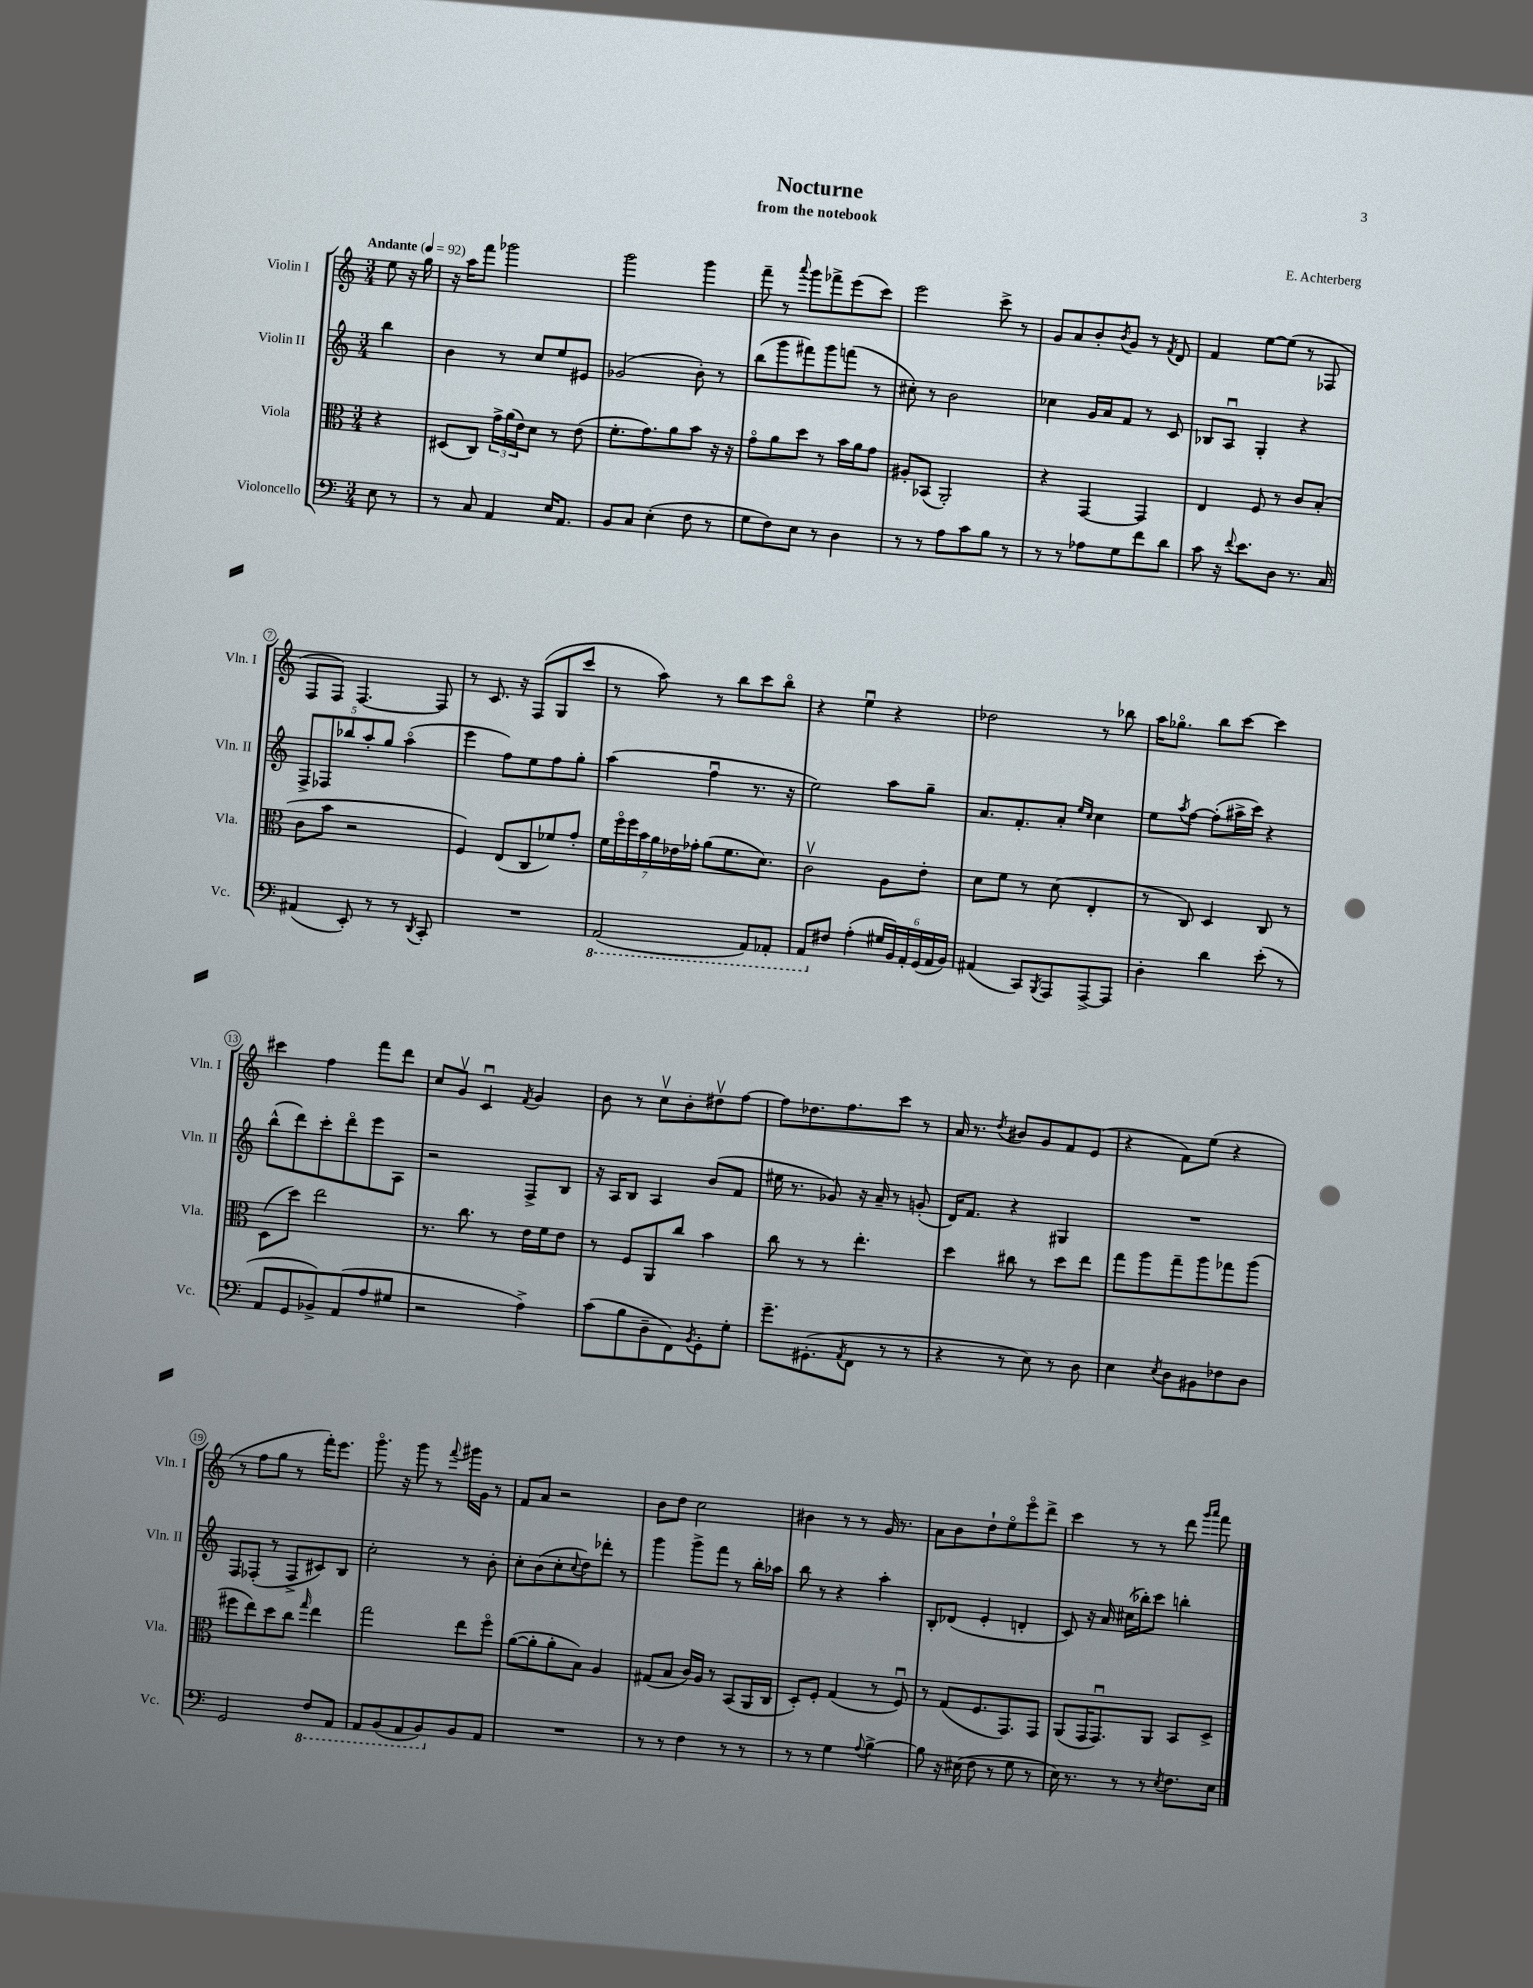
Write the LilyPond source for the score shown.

\header { title = "Nocturne" composer = "E. Achterberg" subtitle = "from the notebook" }
<<
\new StaffGroup <<
\new Staff = "s0" \with { instrumentName = "Violin I" shortInstrumentName = "Vln. I" } {
    \clef treble \key c \major \numericTimeSignature \time 3/4 \partial 4 \tempo "Andante" 4 = 92
    e''8 r16 g''16 |
    r16 a''16 f'''8 ges'''2 |
    g'''2 g'''4 |
    f'''8-- r8 \appoggiatura { a'''8 } g'''8 fes'''8-> e'''8( c'''8) |
    e'''2 c'''8-> r8 |
    g'8 a'8 b'8-. \acciaccatura { b'8 } g'8 r8 \acciaccatura { f'8 } d'8 |
    f'4 e''8~ e''8( r8 fes8 |
    f8 f8) f4.~ f8 |
    r8 c'8. r16 f8( g8 c'''8 |
    r8 a''8) r8 b''8 c'''8 b''8\flageolet |
    r4 e''4\downbow r4 |
    des''2 r8 bes''8 |
    a''16 ges''8.\flageolet b''8 c'''8~ c'''4 |
    cis'''4 f''4 f'''8 d'''8 |
    c''8 g'8\upbow c'4\downbow \acciaccatura { f'8 } g'4 |
    b'8 r8 c''8\upbow b'8-. dis''8\upbow f''8~ |
    f''8 des''8. f''8. c'''8 r8 |
    a'16 r8. \acciaccatura { d''8 } bis'8 g'8 f'8 e'8( |
    r4 f'8) e''8( r4 |
    r8 f''8 g''8 r8 f'''16-.) e'''8. |
    g'''8.\flageolet r16 g'''8 r8 \appoggiatura { f'''8 } gis'''16 g'16 r8 |
    f'8 a'8 r2 |
    b'8 d''8 c''2 |
    bis'4 r8 r8 g'16 r8. |
    a'8 b'8 d''8-! e''8\flageolet e'''8\flageolet d'''8-> |
    c'''4 r8 r8 d'''8 \grace { g'''16 a'''16 } f'''8 \bar "|." |
}
\new Staff = "s1" \with { instrumentName = "Violin II" shortInstrumentName = "Vln. II" } {
    \clef treble \key c \major \numericTimeSignature \time 3/4 \partial 4
    b''4 |
    b'4 r8 c''8 e''8 eis'8 |
    ges'2( b'8-.) r8 |
    b''8( g'''8 fis'''8) g'''8 f'''8( r8 |
    cis''8-.) r8 b'2 |
    ces''4 g'16 a'16 f'8 r8 c'8 |
    bes8 a8\downbow g4-. r4 |
    \tuplet 5/4 { f8-> fes8 bes''8 a''8-. g''8 } a''4\flageolet( |
    e'''4 f''8) e''8 f''8 g''8-. |
    a''4( f''4\downbow r8. r16 |
    e''2) a''8 g''8-- |
    a'8. f'8.-. a'8-. \grace { e''16 c''16 } c''4 |
    e''8 \acciaccatura { a''8 } f''8~ f''8-.( ais''16-> c'''16) r4 |
    b''8-^( d'''8) c'''8-. d'''8\flageolet e'''8 a8 |
    r2 f8-> b8 |
    r16 a16 b8 a4 b'8( f'8 |
    eis''16 r8. ges'8) r16 a'16-- r8 g'8-.( |
    d'16) f'8. r4 gis4 |
    R2. |
    f8 fes8-.( r8 fes8-> cis'8) b8 |
    c''2-. r8 b'8-. |
    c''8-. b'8( c''8-. \appoggiatura { c''8 } d''8) des'''8-. r8 |
    g'''4 g'''8-> f'''8 r8 b''16-. aes''16 |
    b''8 r8 r4 a''4-. |
    b8-. des'8( e'4-. d'4-. |
    c'8) r16 a'16 cis''16( bes''16-.) c'''8 b''4-. \bar "|." |
}
\new Staff = "s2" \with { instrumentName = "Viola" shortInstrumentName = "Vla." } {
    \clef alto \key c \major \numericTimeSignature \time 3/4 \partial 4
    r4 |
    dis8( c8) \tuplet 3/2 { g'16-> a'16( e'16) } d'8 r8 e'8( |
    f'8.-. g'8.) a'8 b'8 r16 r16 |
    g'8\flageolet a'8 d''8 r8 b'16 a'16 g'8 |
    ais8-. bes,8( a,2-.) |
    r4 g,4~ g,4 |
    e4 f8 r8 c'8 b8-.( |
    c'8 b'8 r2 |
    f4) e8( c8 fes'8) g'8-. |
    \tuplet 7/4 { f'16 f''16\flageolet f''16 b'16 a'16 ees'16 ges'16-. } a'8( f'8. d'8.) |
    c'2\upbow a8 e'8-. |
    d'8 f'8 r8 d'8( e4-. |
    r8 c8) d4 c8 r8 |
    d8( d''8) e''2 |
    r8. c''8. r8 e'16 f'16 e'8 |
    r8 f8 a,8 c''8 b'4 |
    c''8 r8 r8 e''4.-. |
    d''4 cis''8 r8 d''8 e''8 |
    g''8 a''8 g''8-- a''8 ges''8 a''8( |
    fis''8 e''8) d''8 c''8 \grace { g''16 } e''4 |
    g''2 e''8 f''8\flageolet |
    a'8~( a'8-. a'8-. b8) a4 |
    gis8( b8 c'16) a16 r8 b,8( a,16 c16 |
    d8-.) f8-. g4( r8 f8\downbow) |
    r8 g8( f8. g,8.) g,8 |
    a,8( g,16 g,8.\downbow) a,8 b,8 d8-> \bar "|." |
}
\new Staff = "s3" \with { instrumentName = "Violoncello" shortInstrumentName = "Vc." } {
    \clef bass \key c \major \numericTimeSignature \time 3/4 \partial 4
    e8 r8 |
    r8 c8 a,4 e16 a,8. |
    b,8 c8 e4-.( f8 r8 |
    g8 f8) e8 r8 d4 |
    r8 r8 a8 c'8 b8 r8 |
    r8 r8 aes8 g8 f'8 d'8 |
    c'8 r16 \appoggiatura { f'8 } e'8. d8 r8. c16 |
    ais,4( e,8-.) r8 r8 \acciaccatura { d,8 } c,8-. |
    R2. |
    \ottava #-1 a,,2( a,,8) aes,,8-. |
    a,,8 \ottava #0 fis8 a4-.( \tuplet 6/4 { gis16 b,16) a,16-. g,16( a,16 b,16) } |
    ais,4( c,8) \acciaccatura { b,,8 } a,,8 a,,8~-> a,,8 |
    d4-. d'4 e'8-.( r8 |
    a,8 g,8 bes,8->) a,8( a8 gis8 |
    r2 a4->) |
    c'8( b8 d8-- f,8) \acciaccatura { b,8 } g,8-. g8-. |
    g'8.-- gis,8.-.( \acciaccatura { a,8 } f,8 r8 r8 |
    r4 r8 e8) r8 d8 |
    e4 \acciaccatura { e8 } d8 bis,8 fes8 d8 |
    g,2 \ottava #-1 f,8 a,,8 |
    a,,8 b,,8( a,,8 b,,8) \ottava #0 b,8 a,8 |
    R2. |
    r8 r8 f4 r8 r8 |
    r8 r8 g4 \appoggiatura { a8 } b4~-> |
    b8 r16 eis16( f8 r8 g8 r8 |
    e16) r8. r8 r8 \acciaccatura { e8 } f8. e16 \bar "|." |
}
>>
>>
\layout { \context { \Score \override BarNumber.stencil = #(make-stencil-circler 0.1 0.3 ly:text-interface::print) } }
